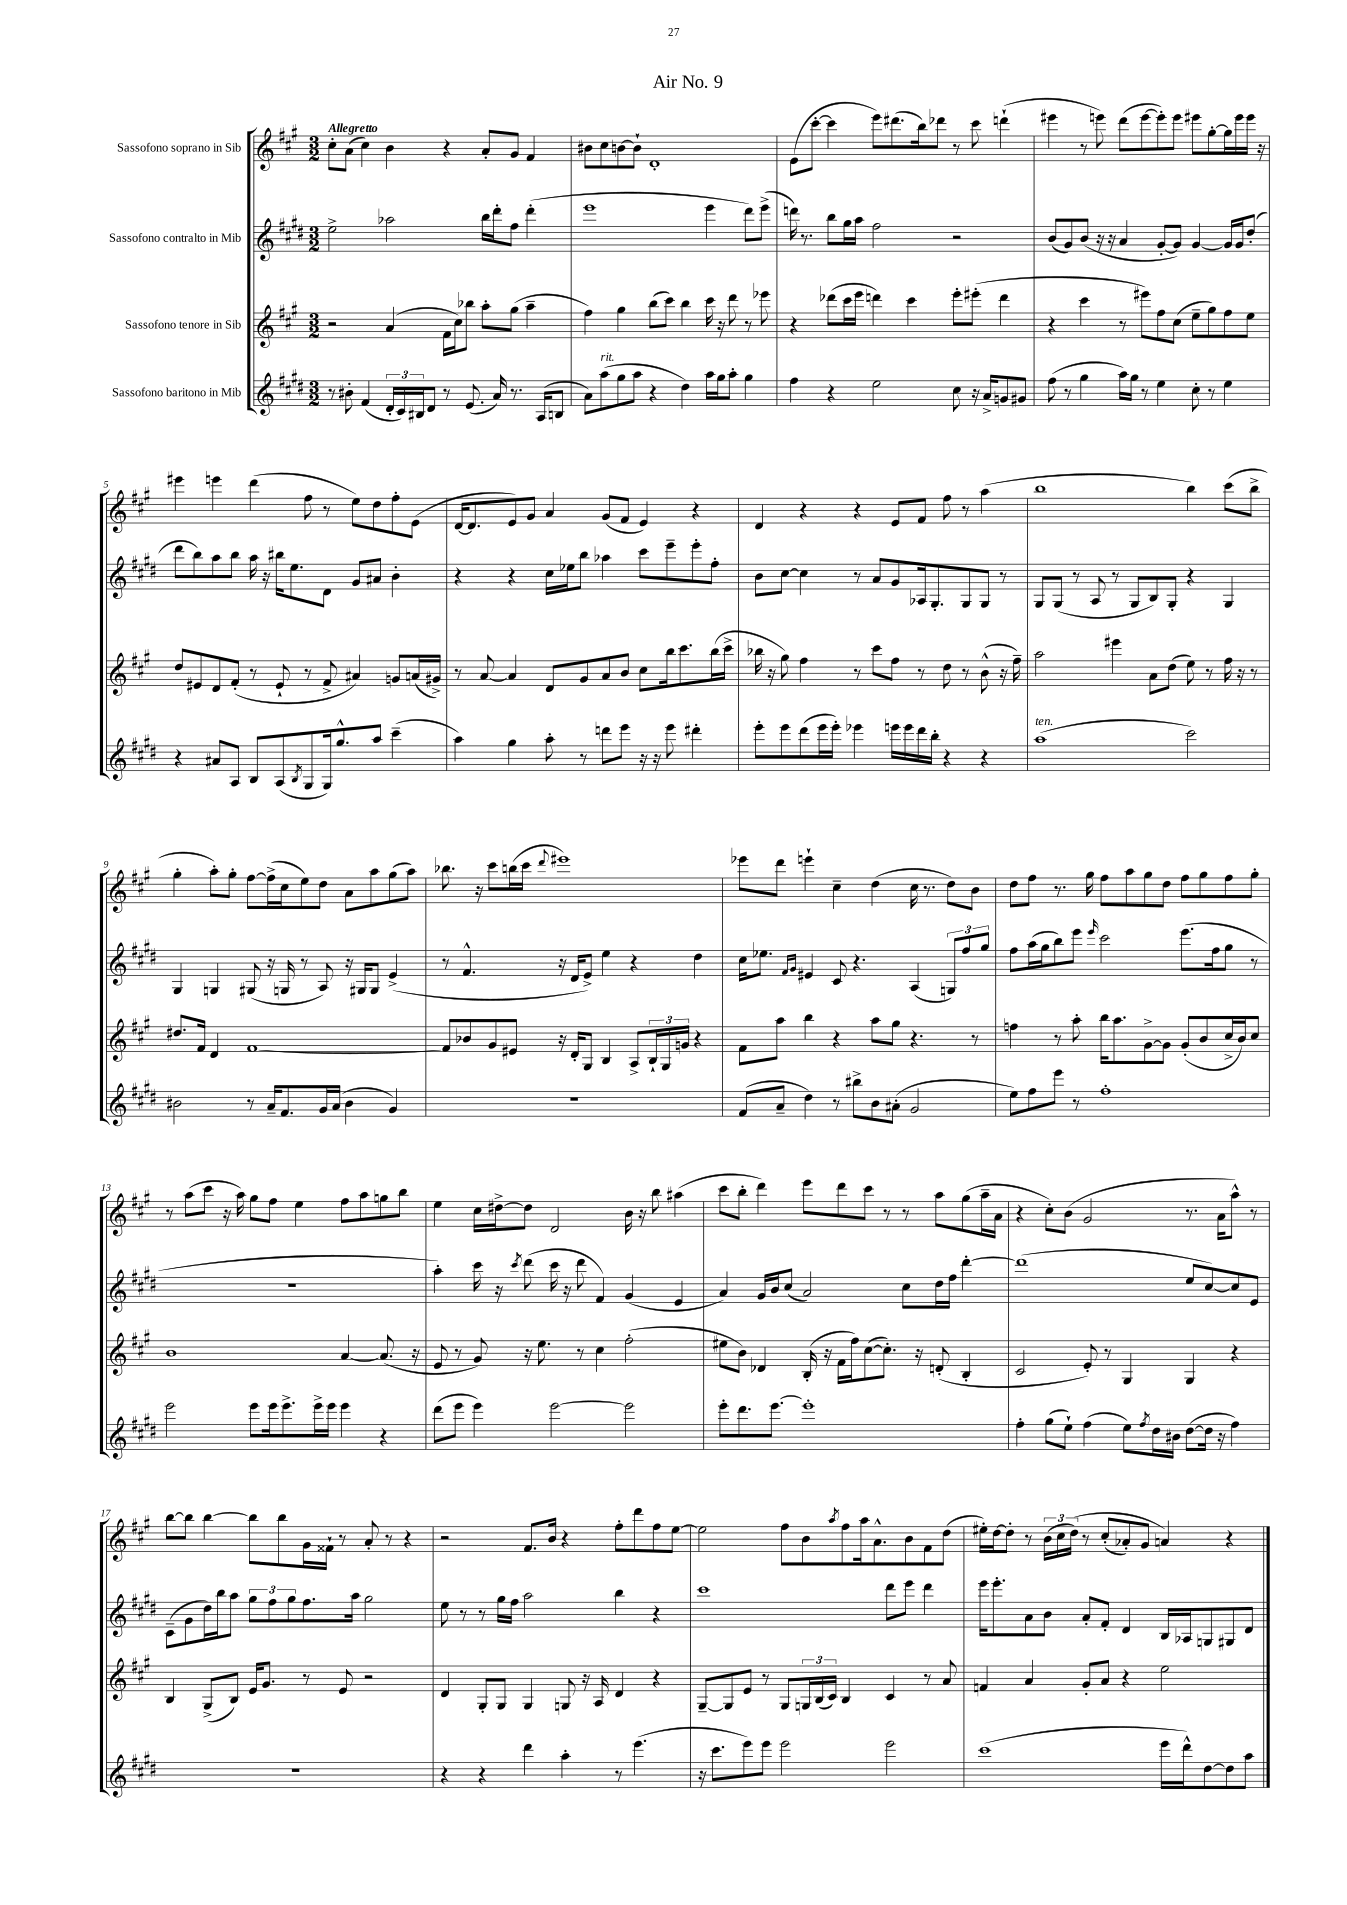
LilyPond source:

\header { title = "Air No. 9" }
<<
\new StaffGroup <<
\new Staff = "s0" \with { instrumentName = "Sassofono soprano in Sib" } {
    \clef treble \key a \major \numericTimeSignature \time 3/2 \tempo "Allegretto"
    cis''8-. a'8( cis''4) b'4 r4 a'8-. gis'8 fis'4 |
    bis'8 cis''8 b'8~ b'8-! d'1-. |
    e'8( cis'''8~-. cis'''4 e'''8) dis'''8.( b''16) des'''8 r8 cis'''8 d'''4-!( |
    eis'''4 r8 e'''8) d'''8( e'''8~ e'''8-.) e'''8 eis'''8 gis''8~-. gis''16 eis'''16 eis'''16 r16 |
    eis'''4 e'''4 d'''4( fis''8 r8 e''8) d''8 fis''8-. e'8( |
    d'16~ d'8. e'8) gis'8 a'4 gis'8( fis'8 e'4) r4 |
    d'4 r4 r4 e'8 fis'8 fis''8 r8 a''4( |
    b''1 b''4) cis'''8( b''8-> |
    gis''4-. a''8-.) gis''8-. fis''8~ fis''16->( cis''16 e''8) d''8 a'8 a''8 gis''8( a''8) |
    bes''8. r16 cis'''8 b''16( cis'''16 \appoggiatura { d'''8 } eis'''1) |
    ees'''8 d'''8 e'''4-! cis''4-- d''4( cis''16 r8. d''8) b'8 |
    d''8 fis''8 r8. gis''16 fis''8 a''8 gis''8 d''8 fis''8 gis''8 fis''8 gis''8-. |
    r8 a''8( cis'''8 r16 a''16) gis''8 fis''8 e''4 fis''8 a''8 g''8 b''8 |
    e''4 cis''16 dis''16~-> dis''8 d'2 b'16 r16 b''8 ais''4( |
    cis'''8 b''8-. d'''4) e'''8 d'''8 cis'''8 r8 r8 a''8 gis''8( a''16-- a'16 |
    r4 cis''8-.) b'8( gis'2 r8. a'16 a''8-^) r8 |
    b''8~ b''8 b''4~ b''8 b''8 gis'16 fisis'16-! r8 a'8-. r8 r4 |
    r2 fis'8. b'16 r4 fis''8-. d'''8 fis''8 e''8~ |
    e''2 fis''8 b'8 \acciaccatura { a''8 } fis''8 a''16 a'8.-^ b'8 fis'8 d''8( |
    eis''16-.) d''16~ d''8-. r8 \tuplet 3/2 { b'16( cis''16 d''16)\( } r8 cis''8-.( aes'8-.) gis'8 a'4\) r4 \bar "|." |
}
\new Staff = "s1" \with { instrumentName = "Sassofono contralto in Mib" } {
    \clef treble \key e \major \numericTimeSignature \time 3/2
    e''2-> aes''2 b''16 dis'''16-. fis''8 dis'''4-.( |
    e'''1 e'''4 dis'''8) e'''8->( |
    d'''16) r8. b''8 gis''16 a''16 fis''2 r2 |
    b'8( gis'8) b'8( r16 r16 a'4 gis'8~-. gis'8) gis'4~ gis'16 gis'16 dis''8-.( |
    dis'''8 b''8) a''8 b''8 a''16 r16 bis''16 e''8. dis'8 gis'8 ais'8 b'4-. |
    r4 r4 cis''16 ees''16 b''8 aes''4 cis'''8 e'''8-- e'''8-. fis''8-. |
    b'8 cis''8~ cis''4 r8 a'8 gis'8 aes16 gis8.-. gis8 gis8 r8 |
    gis8 gis8( r8 a8 r8 gis8 b8) gis8-. r4 gis4 |
    gis4 g4 gis8( r16 g16 r8 a8) r16 gis16 gis8 e'4->( |
    r8 fis'4.-^ r16 dis'16 e'8->) e''4 r4 dis''4 |
    cis''16 ees''8. \grace { fis'16 gis'16 } eis'4 cis'8 r4. a4( \tuplet 3/2 { g8) fis''8 gis''8 } |
    fis''8 a''16( gis''16 b''8) e'''8 \grace { e'''16 } cis'''2 e'''8.( fis''16 gis''8 r8 |
    R1. |
    a''4-.) cis'''16 r16 \acciaccatura { cis'''8 } dis'''8( cis'''16 r16 dis'''8 fis'4) gis'4( e'4 |
    a'4) gis'16 b'16 cis''8( a'2) cis''8 dis''16 fis''16 dis'''4~-. |
    dis'''1( e''8 cis''8~) cis''8 e'8 |
    cis'8--( gis'8 dis''16) b''16 a''8 \tuplet 3/2 { gis''8 fis''8 gis''8 } fis''8. a''16 gis''2 |
    e''8 r8 r8 gis''16 fis''16 a''2 b''4 r4 |
    cis'''1 dis'''8 e'''8 dis'''4 |
    e'''16 e'''8.-. a'8 b'8 a'8-. fis'8-. dis'4 b16 aes16 g8 gis8 dis'8 \bar "|." |
}
\new Staff = "s2" \with { instrumentName = "Sassofono tenore in Sib" } {
    \clef treble \key a \major \numericTimeSignature \time 3/2
    r2 a'4( fis'16 cis''16) bes''8 a''8-. gis''8( a''4-- |
    fis''4) gis''4 b''8( cis'''8) b''4 cis'''16 r16 d'''8 r8 ees'''8 |
    r4 des'''8( cis'''16 e'''16 d'''4) cis'''4 e'''8-. eis'''8-.( d'''4 |
    r4 cis'''4 r8 eis'''8) fis''8 cis''8( e''8-- gis''8) fis''8 e''8 |
    d''8 eis'8 d'8 fis'8-.( r8 eis'8-! r8 fis'8-> ais'4) g'8 a'16( gis'16->) |
    r8 a'8~ a'4 d'8 gis'8 a'8 b'8 cis''8 b''16 cis'''8. b''16( cis'''16-> |
    bes''16 r16 gis''8) fis''4 r8 cis'''8 fis''8 r8 d''8 r8 b'8-^( r16 fis''16--) |
    a''2 eis'''4 a'8 d''8( e''8) r8 fis''16 r16 r8 |
    dis''8. fis'16 d'4 fis'1~ |
    fis'8 bes'8 gis'8 eis'8 r16 d'16-. gis8 b4 a8-> \tuplet 3/2 { b16-! gis16 g'16 } r4 |
    fis'8 a''8 b''4 r4 a''8 gis''8 r4. r8 |
    f''4 r8 a''8-. b''16 a''8. gis'8~-> gis'8 gis'8-.( b'8 cis''16-> b'16) cis''8 |
    b'1 a'4~ a'8.( r16 |
    e'8 r8 gis'8) r16 e''8. r8 cis''4 fis''2-.( |
    eis''8 b'8) des'4 b16-.( r16 fis'16 fis''16) cis''8~( cis''8.-.) r16 d'8-.( b4-. |
    cis'2 e'8-.) r8 gis4 gis4 r4 |
    b4 gis8->( b8) e'16 gis'8. r8 e'8 r2 |
    d'4 gis8-. gis8 gis4 g8 r16 a16 d'4 r4 |
    gis8~-- gis8 e'8 r8 gis8 \tuplet 3/2 { g16 b16( cis'16) } b4 cis'4 r8 a'8 |
    f'4 a'4 gis'8-. a'8 r4 e''2 \bar "|." |
}
\new Staff = "s3" \with { instrumentName = "Sassofono baritono in Mib" } {
    \clef treble \key e \major \numericTimeSignature \time 3/2
    r8 bis'8-. fis'4( \tuplet 3/2 { dis'16-. cis'16) bis16 } dis'8 r8 e'8.( a'16) r8. a16( b8 |
    a'8) a''8^\markup { \italic "rit." }( gis''8 a''8 r4 dis''4) a''16 gis''16 a''8-. gis''4 |
    fis''4 r4 e''2 cis''8 r16 a'16-> g'8 gis'8 |
    fis''8( r8 gis''4 a''16) gis''16 r8 e''4 cis''8-. r8 e''4 |
    r4 ais'8 a8 b8 a8( \acciaccatura { b8 } gis8 gis16) gis''8.-^ a''8 cis'''4--( |
    a''4) gis''4 a''8-. r8 d'''8 e'''8 r16 r16 e'''8 dis'''4-. |
    e'''8-. e'''8 dis'''8( e'''16 e'''16-.) ees'''4 e'''16 e'''16 dis'''16 b''16-. r4 r4 |
    a''1^\markup { \italic "ten." }( cis'''2) |
    bis'2 r8 a'16-- fis'8. gis'16 a'16( bis'4 gis'4) |
    R1. |
    fis'8( a'8-- dis''4) r8 bis''8-> b'8 ais'8-.( gis'2 |
    e''8) fis''8 e'''8 r8 fis''1-. |
    e'''2 e'''8 e'''16 e'''8.-> e'''16-> e'''16 e'''4 r4 |
    dis'''8( e'''8 e'''4) e'''2~ e'''2 |
    e'''8-. dis'''8. e'''8.~ e'''1-. |
    fis''4-. gis''8( e''8-!) fis''4( e''8) \acciaccatura { fis''8 } dis''16 bis'16 dis''8~( dis''16 r16 fis''4) |
    R1. |
    r4 r4 dis'''4 a''4-. r8 e'''4.( |
    r16 cis'''8. e'''8) e'''8 e'''2 e'''2 |
    cis'''1( e'''16 dis'''16-^) dis''8~ dis''8 a''8 \bar "|." |
}
>>
>>
